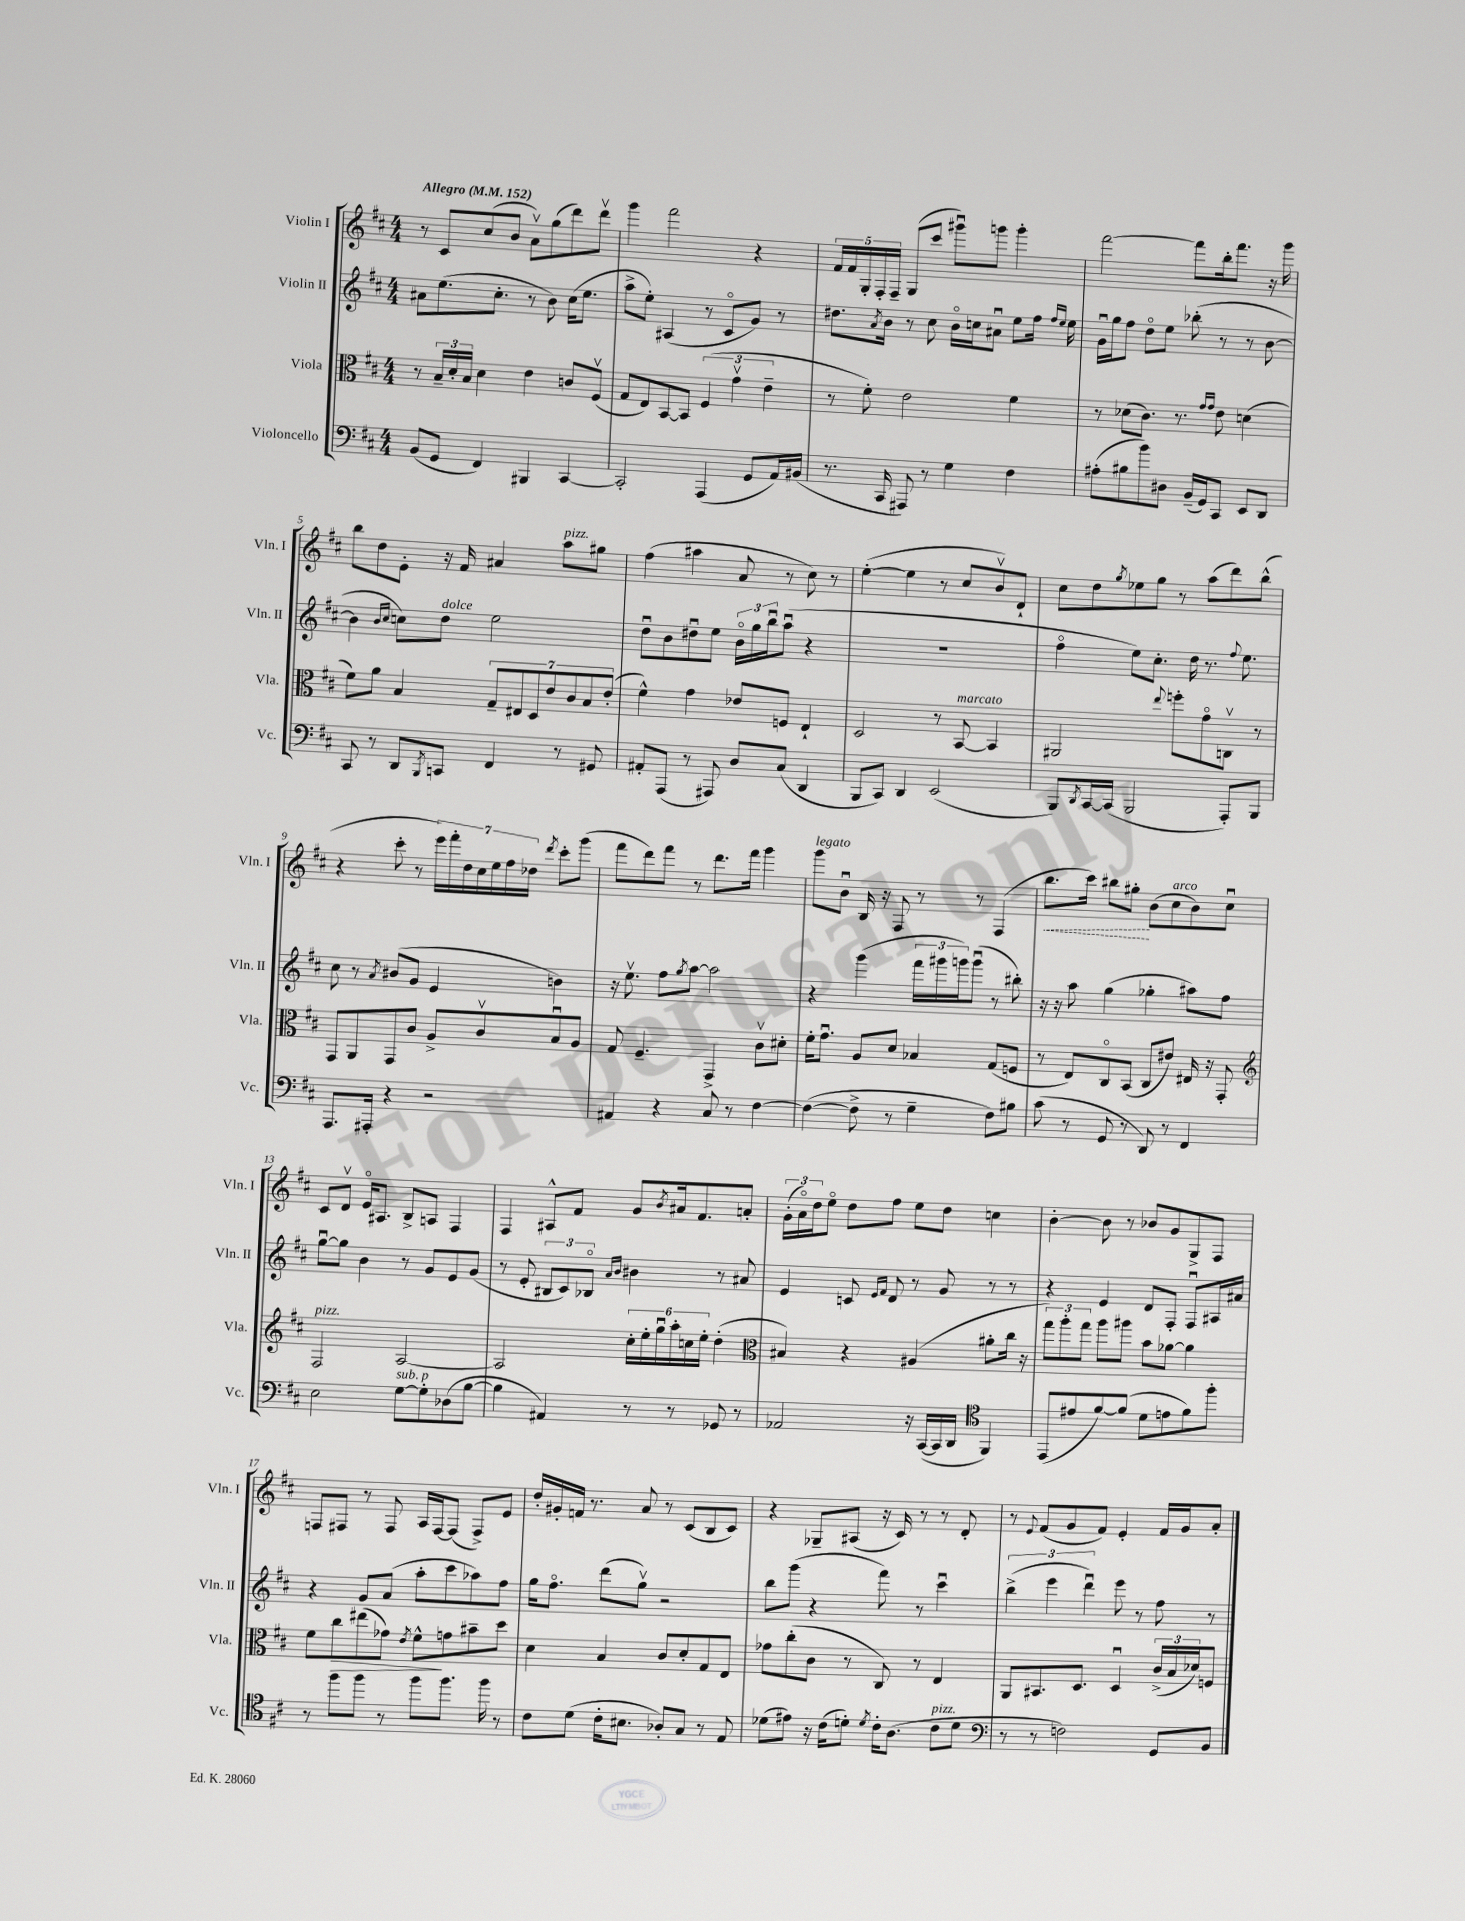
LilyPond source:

<<
\new StaffGroup <<
\new Staff = "s0" \with { instrumentName = "Violin I" shortInstrumentName = "Vln. I" } {
    \clef treble \key d \major \numericTimeSignature \time 4/4 \tempo "Allegro" 4 = 152
    r8 cis'8 cis''8( b'8 a'8\upbow) g''8( d'''8) d'''8\upbow |
    g'''4 fis'''2 r4 |
    \tuplet 5/4 { fis'16 fis'16 g16-. fis16-. fis16-- } g8( cis'''8 gis'''8\downbow) g'''8 g'''4-. |
    fis'''2~ fis'''8 b''16-. fis'''8. r16 g'''16 |
    b''8 d''8 e'8-. r16 fis'16 ais'4 a''8^\markup { \italic "pizz." } gis''8 |
    fis''4( ais''4 a'8 r8 cis''8) r8 |
    e''4~-.( e''4 r8 cis''8 b'8\upbow) d'8-! |
    cis''8 d''8 \acciaccatura { g''8 } ees''8 g''8 r8 a''8( d'''8) b''8-^( |
    r4 cis'''8-. r8 \tuplet 7/4 { e'''16) fis'''16-. d''16 cis''16 e''16 fis''16 des''16 } \acciaccatura { d'''8 } cis'''8-. g'''8( |
    fis'''8 d'''8) fis'''8 r8 d'''8. fis'''16 g'''4 |
    g'''8^\markup { \italic "legato" } b'8\downbow b16 r16 fis8 r8 r8 fis4( |
    \once \override Hairpin.style = #'dashed-line b''8.\< cis'''16) bis''8 gis''8-.\! b'8( cis''8^\markup { \italic "arco" } b'8) cis''8\downbow |
    cis'8 d'8\upbow e'16\flageolet ais8. b8-> a8 fis4 |
    fis4 ais8-^ fis'8 g'8 \acciaccatura { b'8 } ais'16 fis'8. a'8-. |
    \tuplet 3/2 { g'16-.( a'16\flageolet) d''16 } e''8\flageolet d''8 fis''8 e''8 d''8 c''4 |
    b'4~-. b'8 r8 bes'8 g'8 g8-> fis8 |
    f8 fis8 r8 fis8 a16 fis16~ fis8( fis8->) e'8 |
    d''16-. gis'16-. f'16 r8. a'8 r8 cis'8( b8 cis'8) |
    r4 ges8-- ais8( r16 cis'16) r8 r8 d'8-. |
    r8 \appoggiatura { e'8 } fis'8( g'8 fis'8) e'4-. fis'16 g'16 a'8-. \bar "|." |
}
\new Staff = "s1" \with { instrumentName = "Violin II" shortInstrumentName = "Vln. II" } {
    \clef treble \key d \major \numericTimeSignature \time 4/4
    ais'8 e''8.( cis''8.-. r8 b'8) cis''16( e''8. |
    a''8-> e''8-.) ais4( r8 cis'8\flageolet g'8) r8 |
    dis''8. \acciaccatura { a'8 } b'16 r8 cis''8 b'16\flageolet c''16 ais'8\downbow e''8 fis''16 \grace { fis''16 e''16 } e''16 |
    g'16\downbow g''16 fis''8 d''8\flageolet e''8 bes''8-.( r8 r8 b'8~ |
    b'4 \grace { b'16 cis''16 } c''8) d''8^\markup { \italic "dolce" } e''2 |
    d''8\downbow b'8 dis''8\downbow e''8 \tuplet 3/2 { b'16\flageolet g''16 b''16\downbow } a''8\downbow( r4 |
    R1 |
    fis''4\flageolet e''8) cis''8.-. d''16 r8. \appoggiatura { fis''8 } e''8. |
    cis''8 r8 \acciaccatura { a'8 } bis'8( g'8 e'4 b'4) |
    r16 e''8.\upbow fis''8 \acciaccatura { g''8 } a''8~ a''2 |
    r4 g'''4( \tuplet 3/2 { fis'''16 gis'''16 g'''16) } g'''8\downbow( r8 bis''8-.) |
    r16 r16 a''8 g''4( ges''4-. ais''8) fis''8 |
    g''8~\downbow g''8 b'4 r8 g'8 e'8 g'8( |
    r8 e'8-. \tuplet 3/2 { bis8 cis'8) bes8\flageolet } \grace { a'16 b'16 } bis'4 r8 ais'8 |
    e'4 c'8 \grace { e'16 fis'16 } d'8 r8 g'8 r8 r8 |
    r4 e'4 d'8 fis8-. fis8\downbow ais16 ais'16 |
    r4 g'8 a'8( a''8-. cis'''8 aes''8) fis''8 |
    g''16 fis''8.\flageolet d'''8( g''8\upbow) r2 |
    b''8 g'''8( r4 fis'''8) r8 cis'''4\downbow |
    \tuplet 3/2 { b''4->( e'''4 d'''4\downbow) } e'''8 r8 fis''8 r8 \bar "|." |
}
\new Staff = "s2" \with { instrumentName = "Viola" shortInstrumentName = "Vla." } {
    \clef alto \key d \major \numericTimeSignature \time 4/4
    r8 \tuplet 3/2 { b16-- d'16-. b16 } d'4 e'4 c'8 fis8\upbow( |
    g8 e8) b,8~ b,8 \tuplet 3/2 { fis4( g'4\upbow e'4-- } |
    r8 fis'8-.) e'2 fis'4 |
    r8 des'8( cis'8.) r8. \grace { g'16 g'16 } e'8 d'4( |
    fis'8) a'8 b4 \tuplet 7/4 { g8-- eis8 d8 e'8 cis'8 b8 e'8-.( } |
    fis'4-^) g'4 ees'8 f8 e4-! |
    d2 r8 b,8~^\markup { \italic "marcato" } b,4 |
    ais,2 \appoggiatura { e''8 } f''8-. g'8\flageolet c8\upbow r8 |
    g,8 a,8 g,8 cis'8 a8-> cis'8\upbow b8\downbow a8 |
    g8 fis4.-- g,4-> cis'8\upbow dis'8-. |
    fis'16-. g'8.\downbow a8 d'8 bes4 g8( f8 |
    r8 e8) cis8\flageolet b,8( cis8 eis'8) eis16 r16 g,8-. |
    \clef treble fis2^\markup { \italic "pizz." } a2~ |
    a2 \tuplet 6/4 { cis''16-. e''16-. g''16\downbow a''16-. c''16 e''16-. } d''4-.( |
    \clef alto bis4) r4 ais4( ais'8-. cis''16 r16 |
    \tuplet 3/2 { g''8) a''8-. g''8 } a''8 ais''8 b'8 aes'8~ aes'4 |
    fis'8 cis''8\> eis''8( ges'8) \acciaccatura { e'8 } fis'8-^\! g'8 bis'8-- d''8 |
    d'4 b4 cis'8 d'8-. g8 e8 |
    ges'8 cis''8-.( cis'8 r8 cis8) r8 e4 |
    a,8 bis,8. d8. d4\downbow \tuplet 3/2 { cis'16->( b16 des'16) } f8 \bar "|." |
}
\new Staff = "s3" \with { instrumentName = "Violoncello" shortInstrumentName = "Vc." } {
    \clef bass \key d \major \numericTimeSignature \time 4/4
    b,8( g,8 fis,4) bis,,4 cis,4~ |
    cis,2-. a,,4( g,8 a,16) bis,16( |
    r8. cis,16 ais,,8) r8 g4 fis4 |
    ais8-.( bis8 b'8) dis8 b,16--( g,16) cis,8 e,8 d,8 |
    cis,8 r8 d,8 \acciaccatura { b,,8 } c,8 fis,4 r8 gis,8 |
    ais,8-. a,,8( r8 ais,,8) d8 cis8( d,4 |
    b,,8 cis,8) d,4 e,2( |
    b,,8) \acciaccatura { d,8 } cis,16~ cis,16( b,,2 a,,8-.) b,,8 |
    a,,8. ais,,16-. r4 r2 |
    ais,4 r4 cis8 r8 fis4~ |
    fis4~( fis8-> r8 g4-- fis8) bis8 |
    cis'8( r8 g,8 r8 d,8) r8 fis,4 |
    e2 g8~^\markup { \italic "sub. p" } g8-. des8( b8~ |
    b4 ais,4) r8 r8 ges,8 r8 |
    aes,2 r16 cis,16~( cis,16 d,16 \clef tenor fis,4) |
    e,8( eis'8 fis'8~) fis'8( d'8 e'8 fis'8) fis''8-. |
    r8 fis''8 fis''8 r8 fis''8 fis''8. fis''16 r8 |
    cis'8 d'8( cis'16-. bis8. aes8-.) g8 r8 e8 |
    des'8( eis'8) r16 cis'16( d'8-.) \acciaccatura { d'8 } cis'16-. a8.( cis'8^\markup { \italic "pizz." } d'8 |
    \clef bass r8 r8 f2) g,8 b,8 \bar "|." |
}
>>
>>
